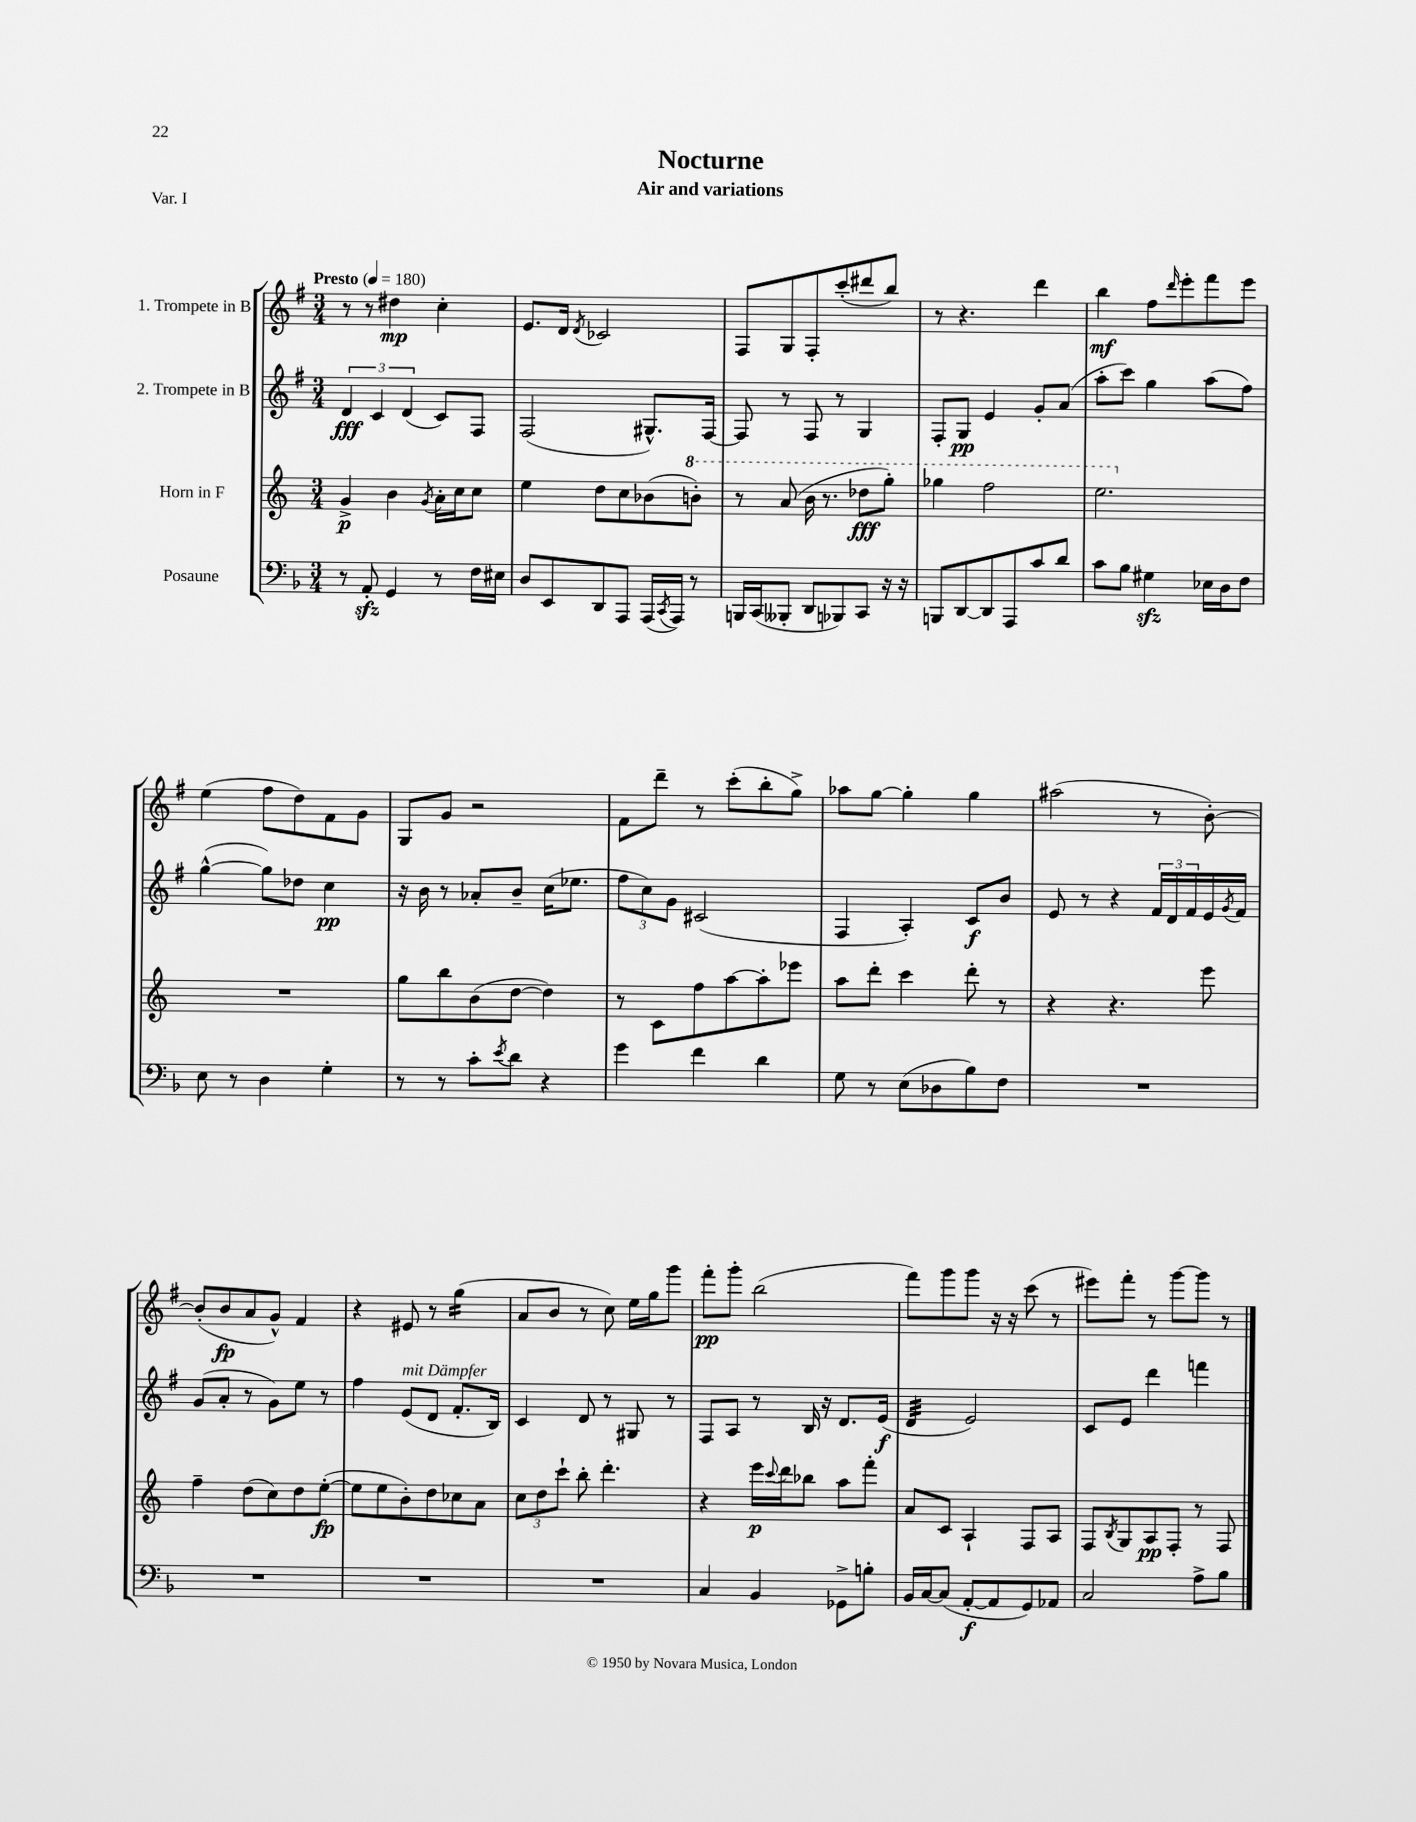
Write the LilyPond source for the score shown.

\header { title = "Nocturne" subtitle = "Air and variations" piece = "Var. I" }
<<
\new StaffGroup <<
\new Staff = "s0" \with { instrumentName = "1. Trompete in B" } {
    \clef treble \key g \major \numericTimeSignature \time 3/4 \tempo "Presto" 4 = 180
    r8 r8 dis''4\mp c''4-. |
    e'8. d'16 \acciaccatura { d'8 } ces'2 |
    fis8 g8 fis8-. c'''8-.( dis'''8 b''8) |
    r8 r4. d'''4 |
    b''4\mf fis''8 \grace { d'''16 } e'''8-. fis'''8 e'''8 |
    e''4( fis''8 d''8) fis'8 g'8 |
    g8 g'8 r2 |
    fis'8 d'''8-- r8 c'''8-.( b''8-. g''8->) |
    aes''8 g''8~ g''4-. g''4 |
    ais''2( r8 b'8~-.) |
    b'8-.( b'8\fp a'8 g'8-^) fis'4 |
    r4 eis'8 r8 g''4:16( |
    a'8 b'8 r8 c''8) e''16 g''16 g'''8 |
    fis'''8-.\pp g'''8-. b''2( |
    fis'''8) g'''8 g'''8 r16 r16 c'''8( r8 |
    eis'''8) fis'''8-. r8 g'''8~ g'''8 r8 \bar "|." |
}
\new Staff = "s1" \with { instrumentName = "2. Trompete in B" } {
    \clef treble \key g \major \numericTimeSignature \time 3/4
    \tuplet 3/2 { d'4\fff c'4 d'4( } c'8) fis8 |
    fis2( gis8.-^) fis16~ |
    fis8 r8 fis8 r8 g4 |
    fis8-. g8\pp e'4 g'8-. a'8( |
    a''8-. c'''8) g''4 a''8( fis''8) |
    g''4~-^( g''8) des''8 c''4\pp |
    r16 b'16 r8 aes'8-. b'8-- c''16( ees''8. |
    \tuplet 3/2 { fis''8 c''8) g'8 } cis'2( |
    fis4 a4-.) c'8\f b'8 |
    e'8 r8 r4 \tuplet 3/2 { fis'16 d'16 fis'16 } e'16 \acciaccatura { g'8 } fis'16 |
    g'8( a'8-. r8 g'8) e''8 r8 |
    fis''4 e'8^\markup { \italic "mit Dämpfer" }( d'8 fis'8.-. b16) |
    c'4 d'8 r8 gis8 r8 |
    fis8 a8 r8 b16 r16 d'8. e'16\f( |
    d'4:32 e'2) |
    c'8 e'8 d'''4 f'''4 \bar "|." |
}
\new Staff = "s2" \with { instrumentName = "Horn in F" } {
    \clef treble \key c \major \numericTimeSignature \time 3/4
    g'4->\p b'4 \acciaccatura { g'8 } a'16-. c''16 c''8 |
    e''4 d''8 c''8 bes'8( \ottava #1 b''!8-.) |
    r8 a''8( b''16 r8. des'''8\fff g'''8-.) |
    ges'''4 f'''2 |
    e'''2. \ottava #0 |
    R2. |
    g''8 b''8 b'8( d''8~ d''4) |
    r8 c'8 f''8 a''8~ a''8-. ees'''8 |
    a''8 d'''8-. c'''4 d'''8-. r8 |
    r4 r4. e'''8 |
    f''4-- d''8( c''8) d''8 e''8~-.\fp( |
    e''8 e''8 b'8-.) d''8 ces''8 a'8 |
    \tuplet 3/2 { c''8 d''8 c'''8-! } b''8-. d'''4.-. |
    r4 e'''16\p \appoggiatura { c'''8 } d'''16 bes''8 a''8 f'''8-. |
    a'8 c'8 a4-! f8 a8 |
    f8 \acciaccatura { b8 } g8 a8\pp f8-. r8 f8 \bar "|." |
}
\new Staff = "s3" \with { instrumentName = "Posaune" } {
    \clef bass \key f \major \numericTimeSignature \time 3/4
    r8 a,8-.\sfz g,4 r8 f16 eis16 |
    d8 e,8 d,8 a,,8 a,,16( \acciaccatura { c,8 } a,,16) r8 |
    b,,16 c,16( beses,,8-. d,8 bes,,8) c,8 r16 r16 |
    b,,8 d,8~ d,8 a,,8 c'8 d'8 |
    c'8 bes8 gis4\sfz ees16 d16 f8 |
    e8 r8 d4 g4-. |
    r8 r8 c'8-. \acciaccatura { e'8 } d'8 r4 |
    g'4 f'4 d'4 |
    g8 r8 e8( des8 bes8) f8 |
    R2. |
    R2. |
    R2. |
    R2. |
    c4 bes,4 ges,8-> b8-. |
    bes,16 c16~ c8( a,8~-.\f a,8 g,8) aes,8 |
    c2 a8-> bes8 \bar "|." |
}
>>
>>
\layout { \context { \Score \remove "Bar_number_engraver" } }
